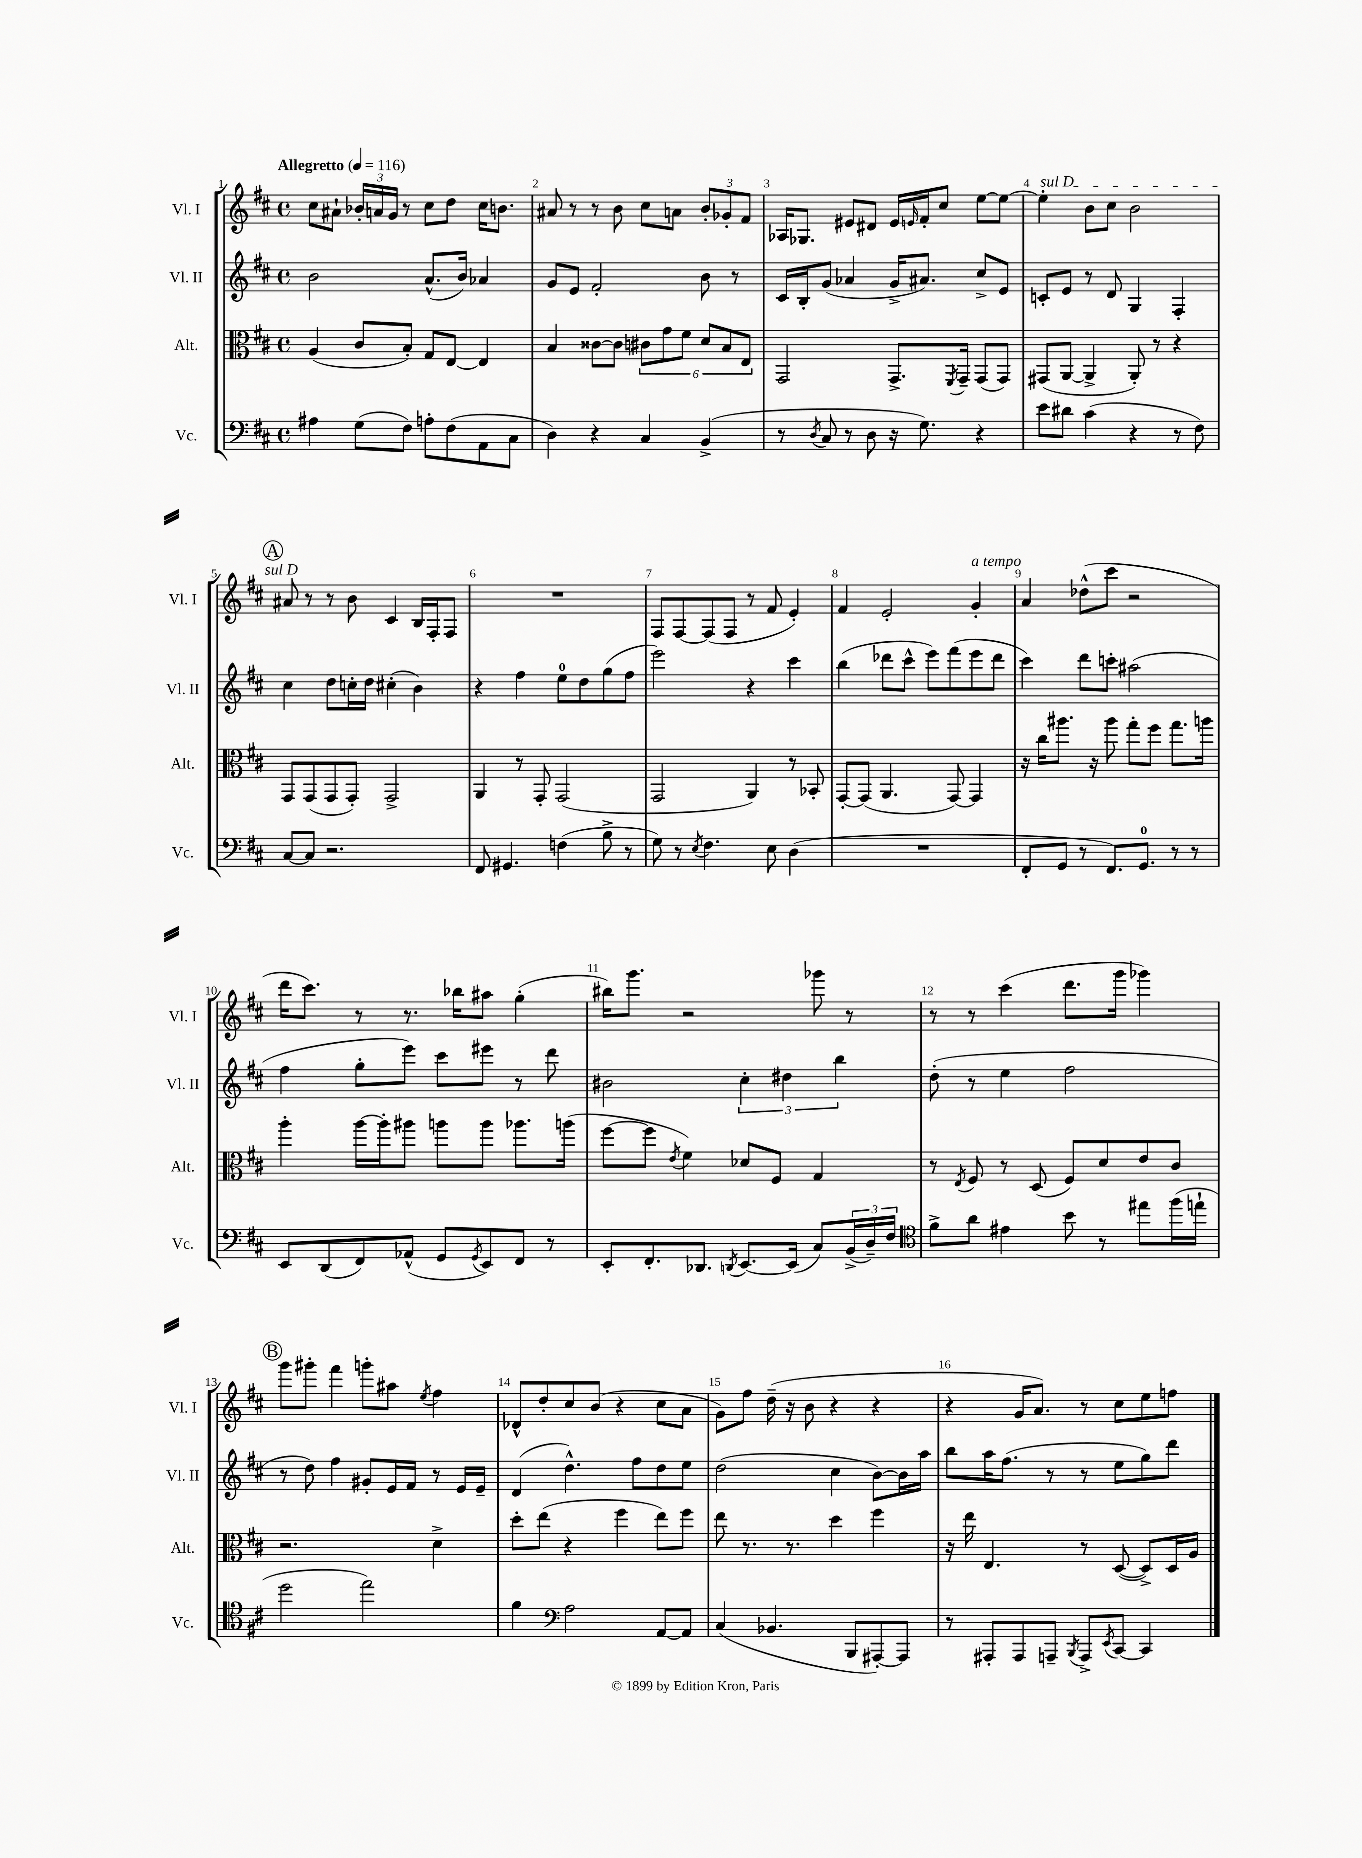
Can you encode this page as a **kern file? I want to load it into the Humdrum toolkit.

**kern	**kern	**kern	**kern
*staff4	*staff3	*staff2	*staff1
*clefF4	*clefC3	*clefG2	*clefG2
*k[f#c#]	*k[f#c#]	*k[f#c#]	*k[f#c#]
*M4/4	*M4/4	*M4/4	*M4/4
*met(c)	*met(c)	*met(c)	*met(c)
*MM116	*MM116	*MM116	*MM116
4A#\	(4A/	2b\	8cc#\L
.	.	.	8a#`\J
(8G\L	8c#/L	.	24b-'/LL
.	.	.	24a/
.	.	.	24g/JJ
8F#\J)	8B'/J)	.	8r
8A'\L	8G/L	(8.a^^/L	8cc#\L
(8F#\	[8E/J	.	8dd\J
.	.	16b/Jk)	.
8AA\	4E/]	4a-/	16cc#\LK
.	.	.	8.b\J
8C#\J	.	.	.
=	=	=	=
4D\)	4B/	8g/L	8a#/
.	.	8e/J	8r
4r	[8c##\L	2f#'/	8r
.	8c##\]J	.	8b\
4C#/	12c#\L	.	8cc#\L
.	12g\	.	.
.	.	.	8a\J
.	12f#\J	.	.
(4BB^/	12d/L	8b\	12b'/L
.	12B/	.	12g-'/
.	.	8r	.
.	12E/J	.	12f#/J
=	=	=	=
8r	2GG/	16c#/LL	16A-/LK
.	.	16B'/J	8.G-/J
8qD/	.	.	.
8C#/	.	(8g/J	.
8r	.	4a-/	8e#/L
8D\	.	.	8d#/J
16r	8.GG^/L	16g^/LK	16e#/LL
.	.	.	16qqe/
8.G\)	.	8.a#/J)	16f#'/J
.	.	.	8cc#/J
.	8qFF#/	.	.
.	16GG~/Jk	.	.
4r	(8GG/L	8cc#^/L	[8ee\L
.	8GG/J)	8e/J	8ee\_J
=	=	=	=
8e\L	(8GG#/L	8c'/L	4ee'\]
8d#\J	[8AA/J	8e/J	.
(4c#\	4AA^/]	8r	8b\L
.	.	8d/	8cc#\J
4r	8AA'/)	4G/	2b\
.	8r	.	.
8r	4r	4F#'/	.
8F#\)	.	.	.
=	=	=	=
[8C#/L	8GG/L	4cc#\	8a#/
8C#/]J	(8GG/	.	8r
2.r	8GG/	8dd\L	8r
.	8GG'/J)	16cc'\L	8b\
.	.	16dd\JJ	.
.	2GG^/	(4cc#'\	4c#/
.	.	4b\)	16B/LL
.	.	.	16F#'/J
.	.	.	8F#/J
=	=	=	=
8FF#/	4AA/	4r	1r
4.GG#/	.	.	.
.	8r	4ff#\	.
.	8GG'/	.	.
(4F\	(2GG/	8ee\L	.
.	.	8dd\	.
8B^\	.	(8gg\	.
8r	.	8ff#\J	.
=	=	=	=
8G\)	2GG/	2eee\)	8F#/L
8r	.	.	[8F#/
8qE/	.	.	.
4.F#\	.	.	(8F#/]
.	.	.	8F#/J
.	4AA/)	4r	8r
8E\	.	.	8f#/
(4D\	8r	4ccc#\	4e'/)
.	8BB-'/	.	.
=	=	=	=
1r	[8GG'/L	(4bb\	4f#/
.	(8GG/]J	.	.
.	4.AA/	8ddd-\L	2e'/
.	.	8ccc#^^\J	.
.	.	8eee\L)	.
.	[8GG/)	(8fff#\	.
.	4GG/]	8eee\	4g'/
.	.	8ddd-\J	.
=	=	=	=
8FF#'/L	16r	4ccc#\)	4a/
.	16cc#\LK	.	.
8GG/J	8.aa#\J	.	.
8r	.	8ddd\L	(8dd-^^\L
.	16r	.	.
8.FF#/L)	8aa#\	8ccc'\J	8ccc#\J
.	8gg'\L	(2aa#\	2r
8.GG/J	.	.	.
.	8ff#\J	.	.
8r	8.gg\L	.	.
8r	.	.	.
.	16aa\Jk	.	.
=	=	=	=
8EE/L	4aa'\	4ff#\	16ddd\LK
.	.	.	8.ccc#\J)
(8DD/	.	.	.
8FF#/)	[16aa\LL	8gg'\L	8r
.	16aa'\]J	.	.
(8AA-^^/J	8aa#\J	8eee\J)	8.r
8GG/L	8aa\L	8ccc#\L	.
.	.	.	16bb-\LK
8qGG/	.	.	.
8EE/)	8aa\J	8eee#\J	8aa#\J
8FF#/J	8.aa-\L	8r	(4gg'\
8r	.	8ddd\	.
.	(16aa\Jk	.	.
=	=	=	=
8EE'/L	[8ff#\L	2b#\	16bb#\LK)
.	.	.	8.ggg\J
8.FF#'/	8ff#\]J	.	.
.	8qe/	.	.
.	4f#\)	.	2r
8.DD-/J	.	.	.
8qDD/	.	.	.
[8.EE/L	8d-/L	6cc#'\	.
.	8F#/J	.	.
.	.	6dd#\	.
(16EE/]Jk	.	.	.
8C#/L)	4G/	.	8ggg-\
.	.	6bb\	.
(24BB^/L	.	.	8r
24D~/)	.	.	.
24F#/JJ	.	.	.
=	=	=	=
*clefC4	*	*	*
8f#^\L	8r	(8dd'\	8r
.	8qE/	.	.
8a\J	8F#/	8r	8r
4e#\	8r	4ee\	(4ccc#\
.	(8D/	.	.
8b\	8F#/L)	2ff#\	8.ddd\L
8r	8d/	.	.
.	.	.	16ggg\Jk
8ee#\L	8e/	.	4ggg-\)
(16ff#\L	8c#/J	.	.
16ee`\JJ	.	.	.
=	=	=	=
2dd\	2.r	8r	8ggg\L
.	.	8dd\)	8ggg#'\J
.	.	4ff#\	4fff#\
2ee\)	.	8g#'/L	8ggg'\L
.	.	16e/L	8aa#\J
.	.	16f#/JJ	.
.	.	.	8qee/
.	4d^\	8r	4ff#\
.	.	16e/LL	.
.	.	16e~/JJ	.
=	=	=	=
4f#\	8dd'\L	(4d/	8d-^^/L
.	(8ee\J	.	8dd'/
*clefF4	*	*	*
2A\	4r	4.dd^^\)	8cc#/
.	.	.	(8b/J
.	4ff#\	.	4r
.	.	8ff#\L	.
[8AA/L	8ee\L)	8dd\	8cc#\L
8AA/]J	8ff#\J	8ee\J	8a\J
=	=	=	=
(4C#/	8ee\	(2dd\	8g\L)
.	8.r	.	8ff#\J
4.BB-/	.	.	(16dd~\
.	8.r	.	16r
.	.	.	8b\
.	4dd\	4cc#\	4r
8BBB/L	.	.	.
[8AAA#'/)	4ff#\	[8b\L)	4r
8AAA#/]J	.	16b\]L	.
.	.	16aa\JJ	.
=	=	=	=
8r	16r	8bb\L	4r
.	16ee\	.	.
8AAA#'/L	4.E/	16aa\K	.
.	.	(8.ff#\J	.
8AAA#/	.	.	16g/LK
.	.	.	8.a/J)
8AAA~/J	.	8r	.
8qBBB/	.	.	.
8AAA^/L	8r	8r	8r
8qEE/	.	.	.
[8CC#/J	([8D/	8ee\L	8cc#\L
4CC#/]	8D^/]L)	8gg\)	8ee\
.	16D/L	8ddd\J	8ff\J
.	16A/JJ	.	.
==	==	==	==
*-	*-	*-	*-
